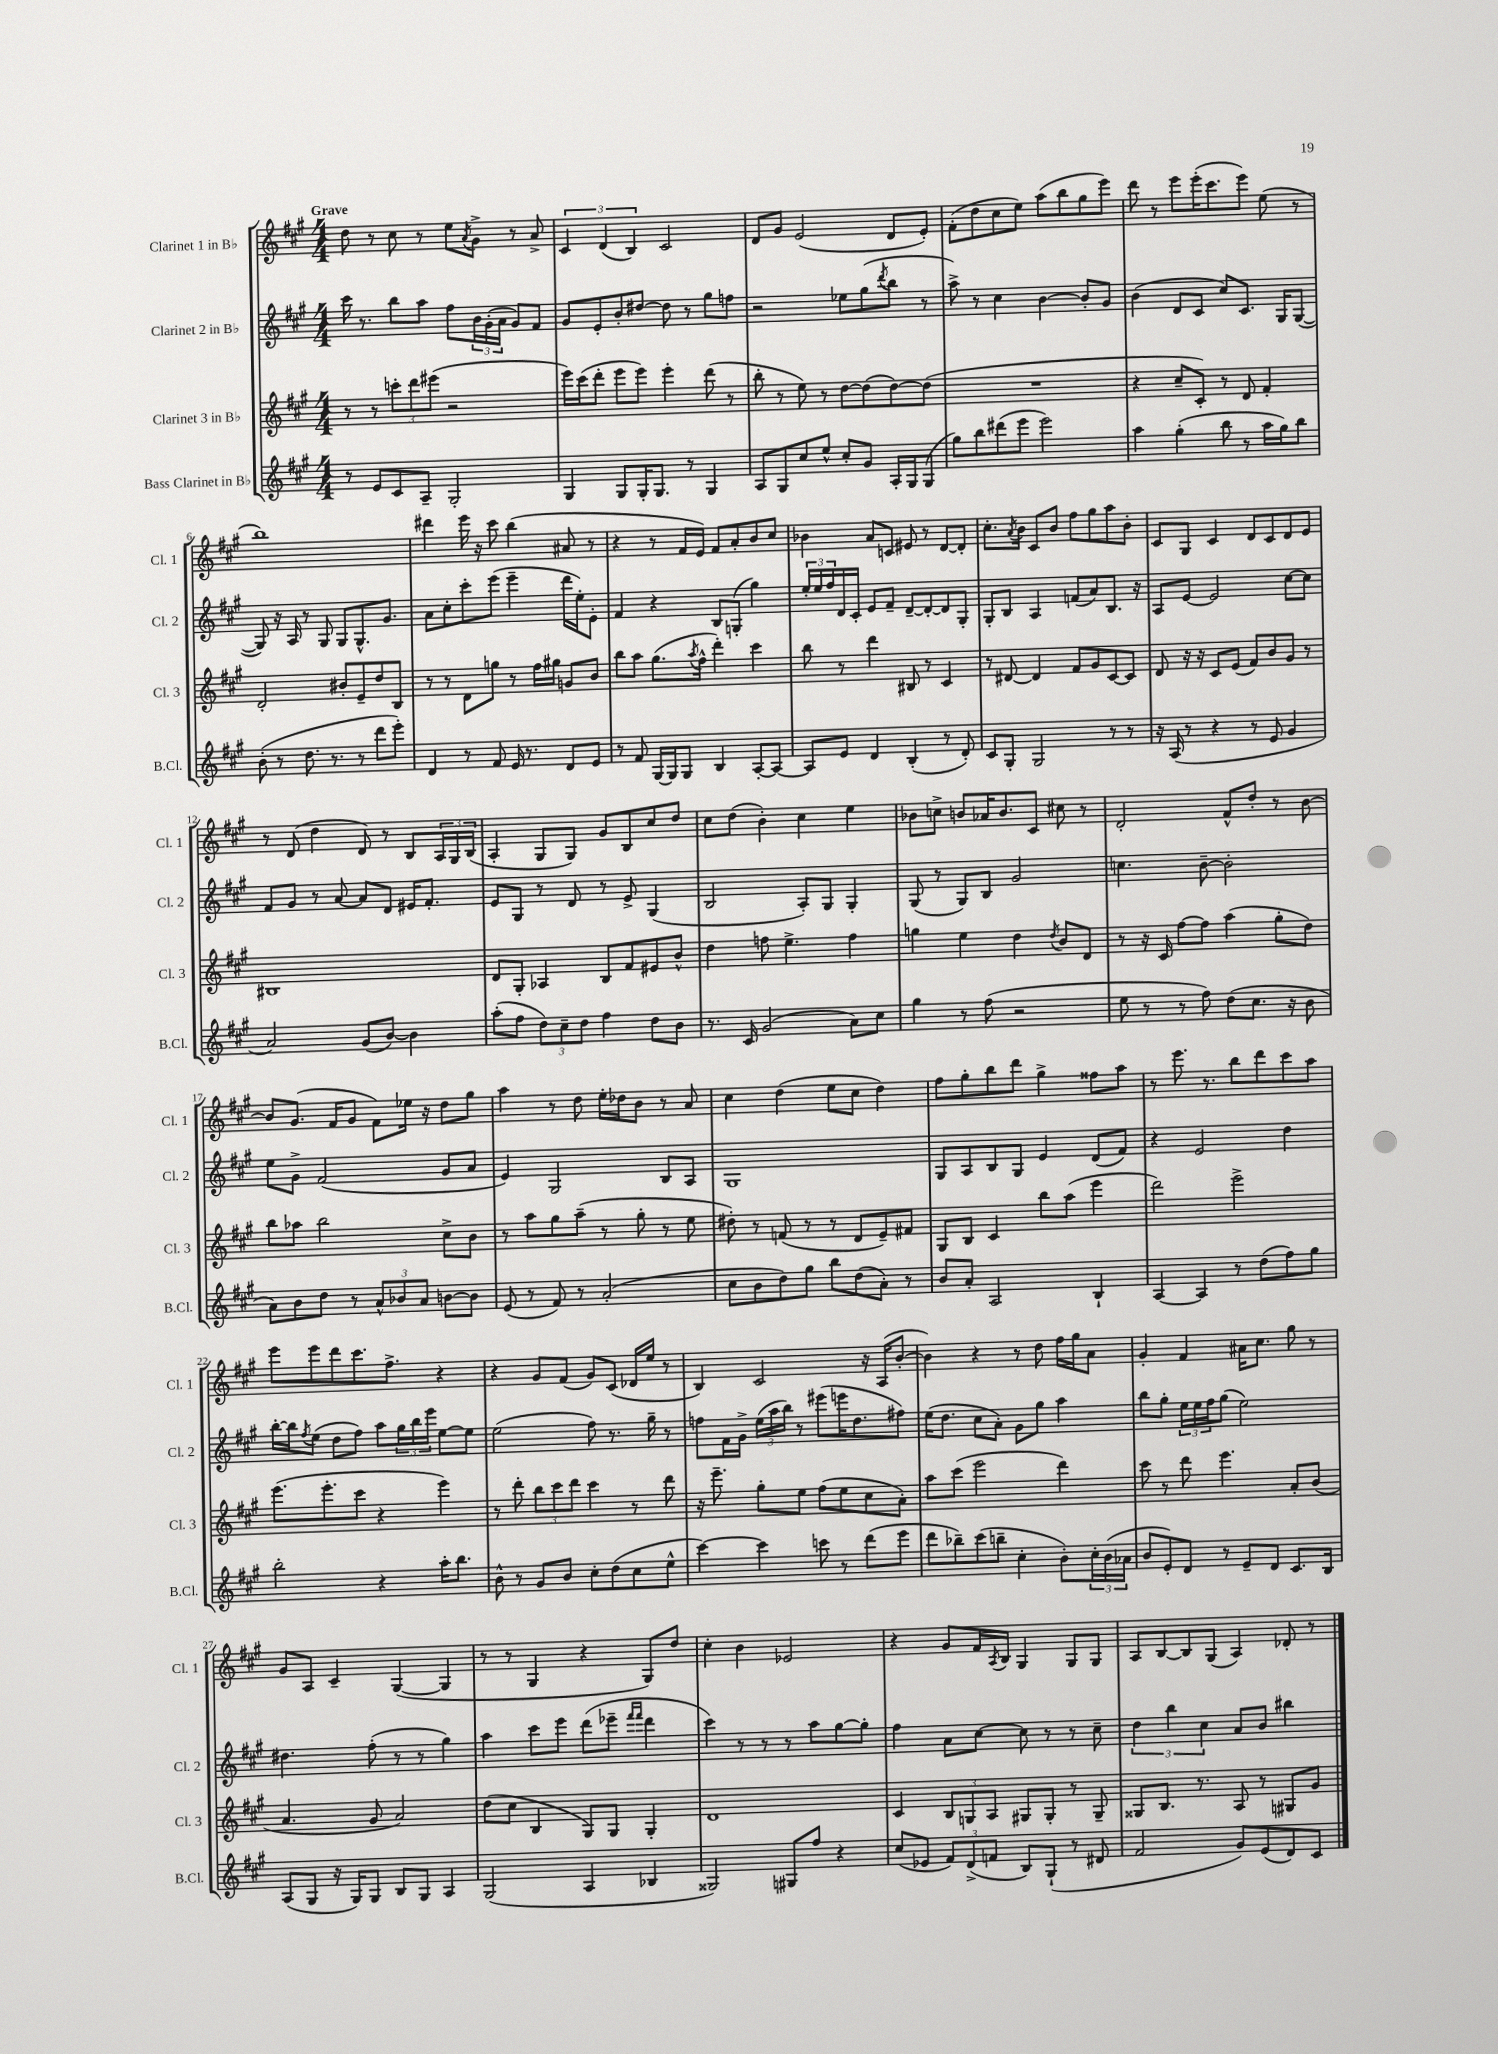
<<
\new StaffGroup <<
\new Staff = "s0" \with { instrumentName = "Clarinet 1 in Bb" shortInstrumentName = "Cl. 1" } {
    \clef treble \key a \major \numericTimeSignature \time 4/4 \tempo "Grave"
    d''8 r8 cis''8 r8 e''8 \acciaccatura { a'8 } gis'8-> r8 a'8-> |
    \tuplet 3/2 { cis'4 d'4( b4) } cis'2 |
    d'8 gis'8 e'2( d'8 e'8-.) |
    fis'8-.( d''8 cis''8 e''8) a''8( b''8 gis''8 e'''8) |
    d'''8 r8 e'''8 e'''16-.( cis'''8. e'''8) e''8( r8 |
    b''1) |
    dis'''4 e'''16 r16 cis'''8 b''4( ais'8 r8 |
    r4 r8 fis'16 e'16) fis'8 a'8-. b'8 cis''8 |
    bes'4 a'8 c'8 eis'8 r8 d'8~ d'8-. |
    cis''8.-. \acciaccatura { a'8 } b'16 cis'8 b'8 fis''8 gis''8 a''8 b'8-. |
    cis'8 gis8 cis'4 d'8 cis'8 d'8 e'8 |
    r8 d'8( d''4 d'8) r8 b8 \tuplet 3/2 { a16 gis16 b16( } |
    a4-. gis8 gis8) gis'8 b8 cis''8 d''8 |
    cis''8 d''8( b'4-.) cis''4 e''4 |
    bes'8 c''8-> b'8 aes'16 b'8. cis'8 cis''8 r8 |
    d'2-. fis'8-^ d''8-. r8 b'8~ |
    b'8 gis'8.( fis'16 gis'8 fis'8) ees''16 r16 d''8 gis''8 |
    a''4 r8 d''8 e''16-. des''16 b'8 r8 a'8 |
    cis''4 d''4( e''8 cis''8 d''4) |
    fis''8 gis''8-. b''8 d'''8 gis''4-> fisis''8 a''8 |
    r8 e'''8. r8. b''8 d'''8 cis'''8 a''8 |
    e'''8 e'''8 d'''8 cis'''8. fis''8.-> r4 |
    r4 gis'8 fis'8( gis'8) cis'8( des'16 e''16 r8 |
    b4) cis'2 r16 a16( b'8~-. |
    b'4) r4 r8 d''8 fis''16 gis''16 a'8 |
    gis'4-. fis'4 ais'16 cis''8. gis''8 r8 |
    gis'8 a8 cis'4-- gis4~( gis4 |
    r8 r8 gis4 r4 gis8) d''8 |
    cis''4-. b'4 ees'2 |
    r4 gis'8 fis'16 \acciaccatura { a8 } b16 gis4 gis8 gis8 |
    a8 b8~ b8 gis8( a4) des'8-. r8 \bar "|." |
}
\new Staff = "s1" \with { instrumentName = "Clarinet 2 in Bb" shortInstrumentName = "Cl. 2" } {
    \clef treble \key a \major \numericTimeSignature \time 4/4
    cis'''16 r8. b''8 a''8 fis''8 \tuplet 3/2 { b'16 gis'16-.( a'16 } gis'8) fis'8 |
    gis'8 e'8-. b'8-. dis''8~ dis''8 r8 gis''8 f''8 |
    r2 ees''8 gis''8( \acciaccatura { d'''8 } b''8 r8 |
    a''8->) r8 cis''4 b'4~ b'8-. gis'8 |
    b'4( d'8 cis'8 cis''8) cis'8. gis16 gis8~( |
    gis8) r16 a16 r8 gis8 gis8 gis8.-^ gis'8. |
    a'8 cis''8-. cis'''8-. e'''8( e'''4-- d'''16 e''16-.) e'8-. |
    fis'4 r4 b8 g8-.( gis''4) |
    \tuplet 3/2 { e''16-. e''16 fis''16 } d'16 cis'16-. e'8 fis'8-- d'8~-- d'8~-. d'8 gis8-. |
    gis8-. b8 a4 f'8( a'8) b8. r16 |
    a8 e'8~ e'2 cis''8~ cis''8 |
    fis'8 gis'8 r8 a'8~ a'8 d'8 eis'16 fis'8.-. |
    e'8 gis8 r8 d'8 r8 e'8-> gis4( |
    b2 a8-.) gis8 gis4-. |
    gis8( r8 gis8) b8 gis'2 |
    c''4. b'8~-- b'2-. |
    e''8 gis'8-> fis'2( gis'8 a'8 |
    e'4) gis2 b8 a8 |
    gis1 |
    gis8 a8 b8 gis8 e'4 d'8( fis'8) |
    r4 e'2 d''4 |
    b''16~-. b''16 \acciaccatura { fis''8 } e''8( d''8 fis''8) a''8 \tuplet 3/2 { gis''16 b''16 e'''16 } e''8~ e''8 |
    e''2( fis''8) r8. gis''16-- r8 |
    f''8 fis'16 gis'16-> \tuplet 3/2 { e''16( a''16 b''16) } r8 eis'''8( e'''16 d''8. fis''8) |
    e''16( d''8. cis''8 a'8-.) gis'8 gis''8 a''4 |
    b''8 gis''8-. \tuplet 3/2 { e''16 e''16 fis''16 } gis''8( e''2) |
    dis''4. fis''8-.( r8 r8 gis''4) |
    a''4 cis'''8 e'''8 d'''8( ees'''8-- \grace { fis'''16 fis'''16 } d'''4 |
    cis'''4) r8 r8 r8 a''8 gis''8~ gis''8-. |
    fis''4 a'8 cis''8~ cis''8 r8 r8 cis''8-- |
    \tuplet 3/2 { d''4 b''4 cis''4 } a'8 b'8 bis''4 \bar "|." |
}
\new Staff = "s2" \with { instrumentName = "Clarinet 3 in Bb" shortInstrumentName = "Cl. 3" } {
    \clef treble \key a \major \numericTimeSignature \time 4/4
    r8 r8 \tuplet 3/2 { c'''8-. d'''8 eis'''8( } r2 |
    e'''16) cis'''16( d'''8-. e'''8 e'''8) e'''4-. d'''8( r8 |
    b''8-. r8 e''8) r8 d''8~ d''8( d''8~) d''8( |
    R1 |
    r4 cis''8-- cis'8-.) r8 d'8 fis'4-. |
    d'2-. bis'8-. e'8-- d''8 b8 |
    r8 r8 d'8 g''8 r8 fis''16 gis''16 g'8 b'8 |
    b''8 a''8 gis''8.( \acciaccatura { a''8 } fis''16-^ d'''4-.) cis'''4 |
    b''8 r8 d'''4 bis8 r8 cis'4 |
    r8 dis'8~ dis'4 fis'8 gis'8 cis'8~ cis'8 |
    d'8 r16 r16 cis'8 e'8( fis'8) b'8 gis'8 r8 |
    bis1 |
    d'8 gis8-. aes4 b8 fis'8 eis'8 b'8-^ |
    d''4 f''8 e''4.-> f''4 |
    g''4 e''4 d''4 \acciaccatura { d''8 } b'8 d'8 |
    r8 r16 cis'16 fis''8~ fis''8 a''4( gis''8-. d''8) |
    b''8 aes''8 b''2 cis''8-> b'8 |
    r8 a''8 gis''8 a''8--( r8 gis''8-. r8 e''8 |
    dis''8-.) r8 f'8( r8 r8 d'8 e'8--) fis'8 |
    gis8 b8 cis'4 b''8 a''8( e'''4 |
    d'''2) e'''2-> |
    e'''8.( e'''8.-. cis'''8 r4 e'''4) |
    r8 d'''8-. \tuplet 3/2 { b''8 cis'''8 d'''8 } cis'''4 r8 d'''8 |
    r16 e'''8.-- gis''8-. e''8 fis''8( e''8 cis''8 a'8-.) |
    a''8 cis'''8( e'''2 d'''4) |
    cis'''8 r8 d'''8 e'''4. a'8-. b'8( |
    a'4. gis'8 a'2) |
    d''8( cis''8 b4 gis8) gis8 gis4-. |
    d'1 |
    cis'4 \tuplet 3/2 { b8 g8 a8 } gis8 gis8-. r8 gis8-- |
    gisis8 b8. r8. a8 r8 gis8 gis'8 \bar "|." |
}
\new Staff = "s3" \with { instrumentName = "Bass Clarinet in Bb" shortInstrumentName = "B.Cl." } {
    \clef treble \key a \major \numericTimeSignature \time 4/4
    r8 e'8 cis'8 a8-- gis2-. |
    gis4 gis8 gis16-. gis8. r8 gis4 |
    a8 gis8 cis''8 e''8-^ cis''8-. gis'8 a16-. gis16 gis8( |
    gis''8) b''8 dis'''8( e'''8 e'''2) |
    a''4 gis''4-.( b''8 r8 a''16 gis''16) b''8 |
    b'8-.( r8 d''8. r8. r8 d'''8 e'''8-.) |
    d'4 r8 fis'8 e'16 r8. d'8 e'8 |
    r8 fis'8 gis16~ gis16 gis8 b4 a8~-. a8~ |
    a8 e'8 d'4 b4-.( r8 d'8-.) |
    cis'8 gis8-. gis2 r8 r8 |
    r16 a16( r8 r4 r8 e'8 gis'4 |
    a'2) gis'8( b'8~) b'4 |
    a''8-.( fis''8 \tuplet 3/2 { d''8) cis''8-- d''8 } fis''4 d''8 b'8 |
    r8. cis'16 gis'2( a'8) cis''8 |
    gis''4 r8 fis''8( r2 |
    e''8 r8 r8 fis''8) d''8( cis''8. r16 b'8 |
    a'8) b'8 d''8 r8 \tuplet 3/2 { a'8-^ bes'8 a'8 } b'8~ b'8 |
    e'8( r8 fis'8) r8 a'2-.( |
    cis''8 b'8 d''8) gis''8 b''8 d''8( a'8-.) r8 |
    b'8 a'8-. a2 b4-! |
    a4~ a4 r8 d''8( fis''8) gis''8 |
    b''2-. r4 a''16-. b''8. |
    b'8-^ r8 gis'8 b'8 cis''8-. d''8( cis''8 e''8-^ |
    cis'''4~) cis'''4 c'''8 r8 d'''8( e'''8 |
    d'''8 bes''8--) cis'''8( b''8-- cis''4-. b'8-.) \tuplet 3/2 { cis''16-. b'16( aes'16 } |
    b'8 e'8-.) d'8 r8 e'8-- d'8 cis'8. b16 |
    a8( gis8 r16 gis16) gis8 b8 gis8 a4 |
    gis2( a4 bes4 |
    gisis2) gis8 fis''8 r4 |
    cis''8( ees'8 \tuplet 3/2 { fis'8) d'8->( f'8 } b8) gis8-!( r8 dis'8 |
    fis'2 gis'8) e'8( d'8) cis'8 \bar "|." |
}
>>
>>
